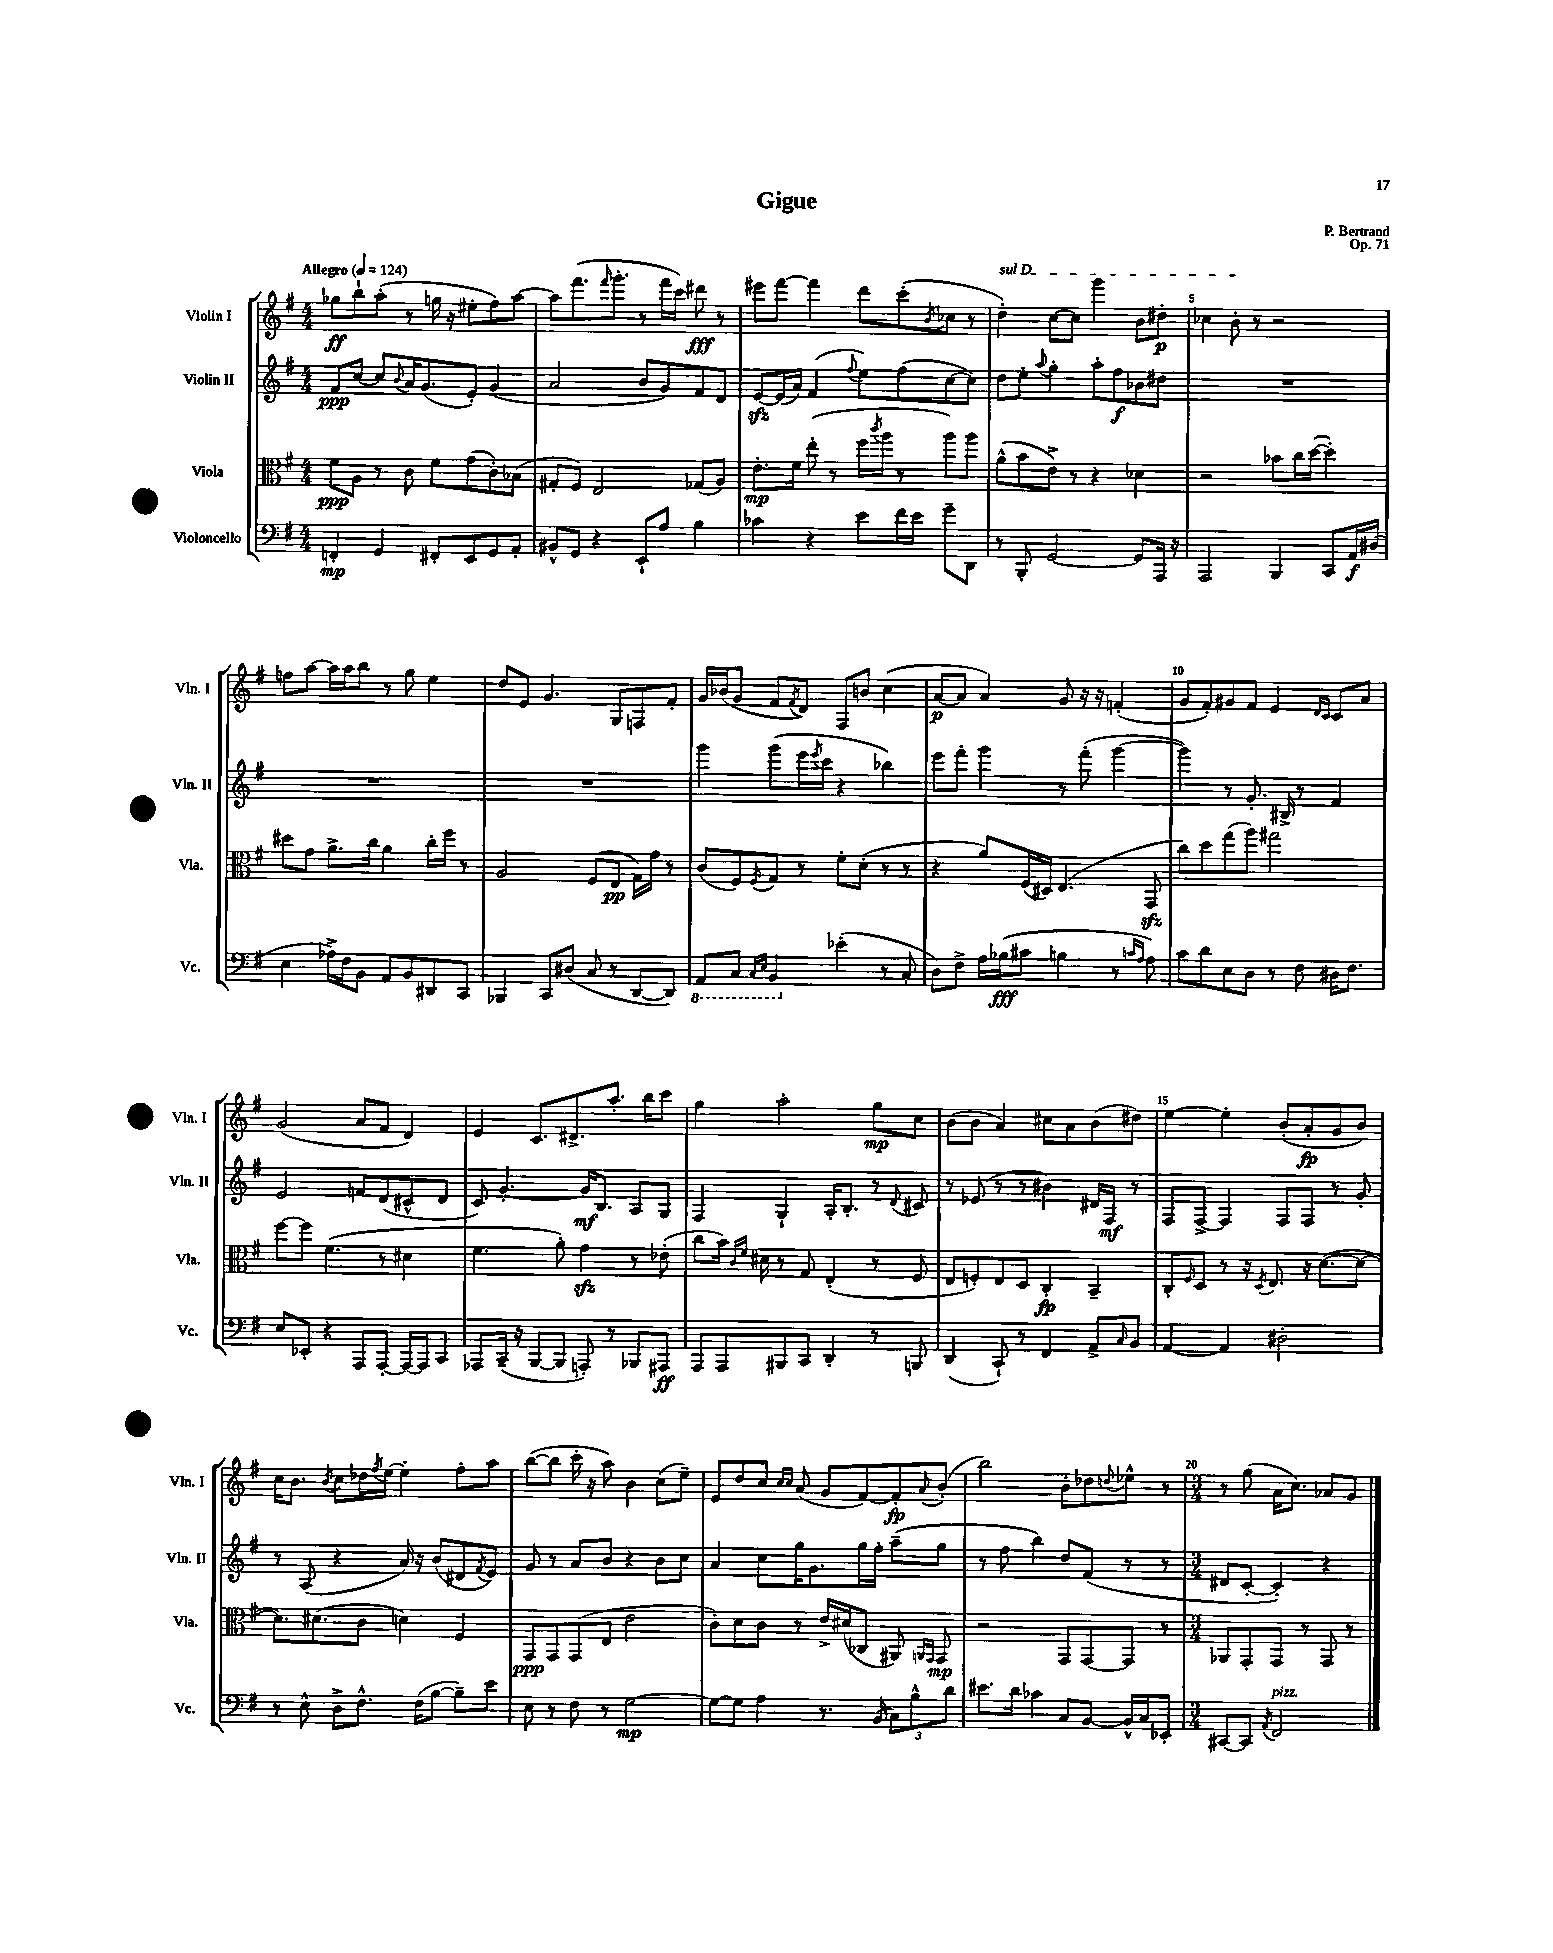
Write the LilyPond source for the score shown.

\header { title = "Gigue" composer = "P. Bertrand" opus = "Op. 71" }
<<
\new StaffGroup <<
\new Staff = "s0" \with { instrumentName = "Violin I" shortInstrumentName = "Vln. I" } {
    \clef treble \key g \major \numericTimeSignature \time 4/4 \tempo "Allegro" 4 = 124
    ges''8\ff b''8-! a''8-.( r8 g''16 r16 eis''8-. fis''8) a''8~ |
    a''8 fis'''8.( \grace { fis'''16 } g'''8.-. r8 fis'''16 c'''16) dis'''8\fff r8 |
    eis'''8 fis'''8~ fis'''4 d'''8 c'''8-.( \acciaccatura { b'8 } ces''8 r8 |
    \once \override TextSpanner.bound-details.left.text = \markup { \italic "sul D" } d''4-.\startTextSpan) c''8~ c''8 g'''4 b'8 dis''8-.\p |
    ces''4 b'8-.\stopTextSpan r8 r2 |
    f''8 a''8~ a''16 a''16 b''8 r8 g''8 e''4 |
    d''8 e'8 g'4. g8 f8 fis'8-. |
    g'16 bes'16( g'8 fis'8 \acciaccatura { fis'8 } d'8) fis8 b'8 c''4( |
    a'8~\p a'8 a'4) g'8 r16 r16 f'4-.( |
    g'8 fis'8-.) gis'8 fis'8 e'4 \grace { d'16 c'16 } c'8 a'8 |
    g'2( a'8 fis'8 d'4) |
    e'4 c'8. dis'8.-> a''8.-. b''16 c'''8 |
    g''4 a''2-. g''8\mp c''8 |
    b'8( b'8 a'4) cis''8 a'8 b'8( dis''8) |
    e''4~ e''4-. b'8-.( a'8-.\fp g'8 b'8) |
    c''16 b'8. \acciaccatura { b'8 } c''8 des''16 \acciaccatura { fis''8 } e''16~ e''4-. fis''8-. a''8 |
    b''8~( b''8 c'''16-. r16 a''8) b'4 c''8( e''8--) |
    e'8 d''8 c''8 \grace { c''16 c''16 } a'8( g'8 fis'8~) fis'8-.\fp \appoggiatura { a'8 } b'8-.( |
    b''2) b'8-. des''8 \appoggiatura { d''8 } ees''8-^ r8 |
    \numericTimeSignature \time 3/4 r8 g''8( a'16 c''8.) aes'8 g'8 \bar "|." |
}
\new Staff = "s1" \with { instrumentName = "Violin II" shortInstrumentName = "Vln. II" } {
    \clef treble \key g \major \numericTimeSignature \time 4/4
    fis'8\ppp c''8~ c''8 \appoggiatura { b'8 } a'16 g'8.( e'8-.) g'4( |
    a'2 b'8 g'8) fis'8 d'8 |
    e'8~\sfz e'16( a'16) fis'4( \appoggiatura { fis''8 } e''8) fis''8( c''8~ c''8) |
    d''8 e''8-. \appoggiatura { a''8 } g''4-. a''8-. fis''8\f bes'8 dis''8 |
    R1 |
    R1 |
    R1 |
    g'''4 g'''8( e'''16 \acciaccatura { e'''8 } c'''16 r4 bes''4) |
    e'''8 fis'''8-. g'''4 r8 fis'''8-.( g'''4~ |
    g'''4) r8 g'8.-. bis16-> r8 fis'4 |
    e'2 f'8 d'8( cis'8-^ d'8 |
    c'8) g'4.~-. g'16\mf b8. a8 g8 |
    fis4 g4-! a16-. b8.-. r8 \appoggiatura { d'8 } cis'8 |
    r8 ees'8( r8 r8 bis'4) dis'16 fis16\mf r8 |
    fis8 fis8~-> fis4 fis8 fis8 r8 g'8-. |
    r8 a8( r4 a'16) r16 b'8( dis'8 \acciaccatura { fis'8 } e'8) |
    g'8 r8 a'8 b'8 r4 b'8 c''8 |
    a'4 c''8 g''16 g'8. g''16 fis''16-. a''8--( g''8 |
    r8 fis''8 b''4) d''8 fis'8( r8 r8 |
    \numericTimeSignature \time 3/4 dis'8 c'8~-. c'4-.) r4 \bar "|." |
}
\new Staff = "s2" \with { instrumentName = "Viola" shortInstrumentName = "Vla." } {
    \clef alto \key g \major \numericTimeSignature \time 4/4
    fis'8\ppp a8 r8 c'8 fis'8 g'8( c'8-.) bes8( |
    gis8-. fis8) e2 ges8( a8) |
    e'8.-.\mp fis'16 e''8-.( r8 fis''16 \acciaccatura { c'''8 } a''16 r8 a''8) a''8 |
    a'8-^( b'8 e'8->) r8 r4 des'4 |
    r2 bes'8 c''16 d''16~( d''4-.) |
    dis''8 g'8 a'8.-> c''16 a'4 c''16-. fis''16 r8 |
    a2 fis8( e8\pp g16) g'16 r8 |
    c'8( fis8) \acciaccatura { fis8 } g8 r8 fis'8-. d'8-.( r8 r8 |
    r4 a'8) fis16( dis16) e4.( g,8\sfz |
    c''8) d''8 g''8( a''8) gis''2 |
    fis''8~ fis''8 fis'4.( r8 dis'4 |
    fis'4. a'8-.) g'4\sfz r8 ees'8-.( |
    c''8 b'16) \grace { c'16 fis'16 } dis'16 r8 g8 e4-.( r8 fis8 |
    e8 f8-.) e8 d8 c4-.\fp b,4-- |
    c8-. \grace { fis16 } d8 r8 r16 \acciaccatura { d8 } e8. r16 d'8.~( d'8~ |
    d'8.) dis'8.( c'8 d'4) fis4 |
    g,8\ppp g,8 g,8( e8 e'2 |
    c'8-.) d'8 c'8 r8 e'16-> dis'16( ces8 ais,8) \grace { a,16 g,16 } g,8\mp |
    r2 g,8 g,8~ g,8 r8 |
    \numericTimeSignature \time 3/4 aes,8 g,8-. g,8 r8 g,8 r8 \bar "|." |
}
\new Staff = "s3" \with { instrumentName = "Violoncello" shortInstrumentName = "Vc." } {
    \clef bass \key g \major \numericTimeSignature \time 4/4
    f,4-.\mp g,4 fis,8-. e,8 g,8 a,8-. |
    bis,8-^ g,8 r4 e,8-! a8 b4 |
    ces'4 r4 e'8 fis'16 e'16 g'8-- d,8 |
    r8 b,,8-. g,2~ g,8 a,,16 r16 |
    a,,2 b,,4 c,8 a,16\f dis16( |
    e4 aes16->) fis16 b,8 a,8 b,8 dis,8 c,8 |
    bes,,4 c,8 dis8( c8 r8 d,8~ d,8) |
    \ottava #-1 a,,8 c,8 \grace { c,16 e,16 } b,,4 \ottava #0 ees'4-.( r8 c8-. |
    d8) fis8-> a16 bes16\fff( cis'8 b4 r8 \grace { c'16 a16 } a8) |
    c'8 d'8 e8 d8 r8 fis8 dis16 fis8. |
    e8 ees,8-. r4 a,,8 a,,8~-. a,,16~ a,,16 c,8 |
    aes,,8 c,16--( r16 b,,8~ b,,8 a,,8-.) r8 bes,,8 ais,,8\ff |
    a,,8 a,,8 bis,,8 c,8 d,4-. r8 b,,8 |
    d,4( c,8-!) r8 fis,4 a,8-> \grace { c16 } b,8 |
    a,4~ a,4 dis2-. |
    r8 e8-^ d8-> fis8.-^ fis16( b8~ b8--) e'8 |
    e8 r8 fis8 r8 g2~\mp |
    g8~ g8 a4 r8. b,16( \tuplet 3/2 { c8) b8-^ d'8 } |
    eis'8. d'16 ces'4 c8 b,8~ b,16-^ c16 ees,8-. |
    \numericTimeSignature \time 3/4 cis,8~ cis,8 \acciaccatura { a,8 } fis,2^\markup { \italic "pizz." } \bar "|." |
}
>>
>>
\layout { \context { \Score \override BarNumber.break-visibility = ##(#f #t #t) barNumberVisibility = #(every-nth-bar-number-visible 5) } }
